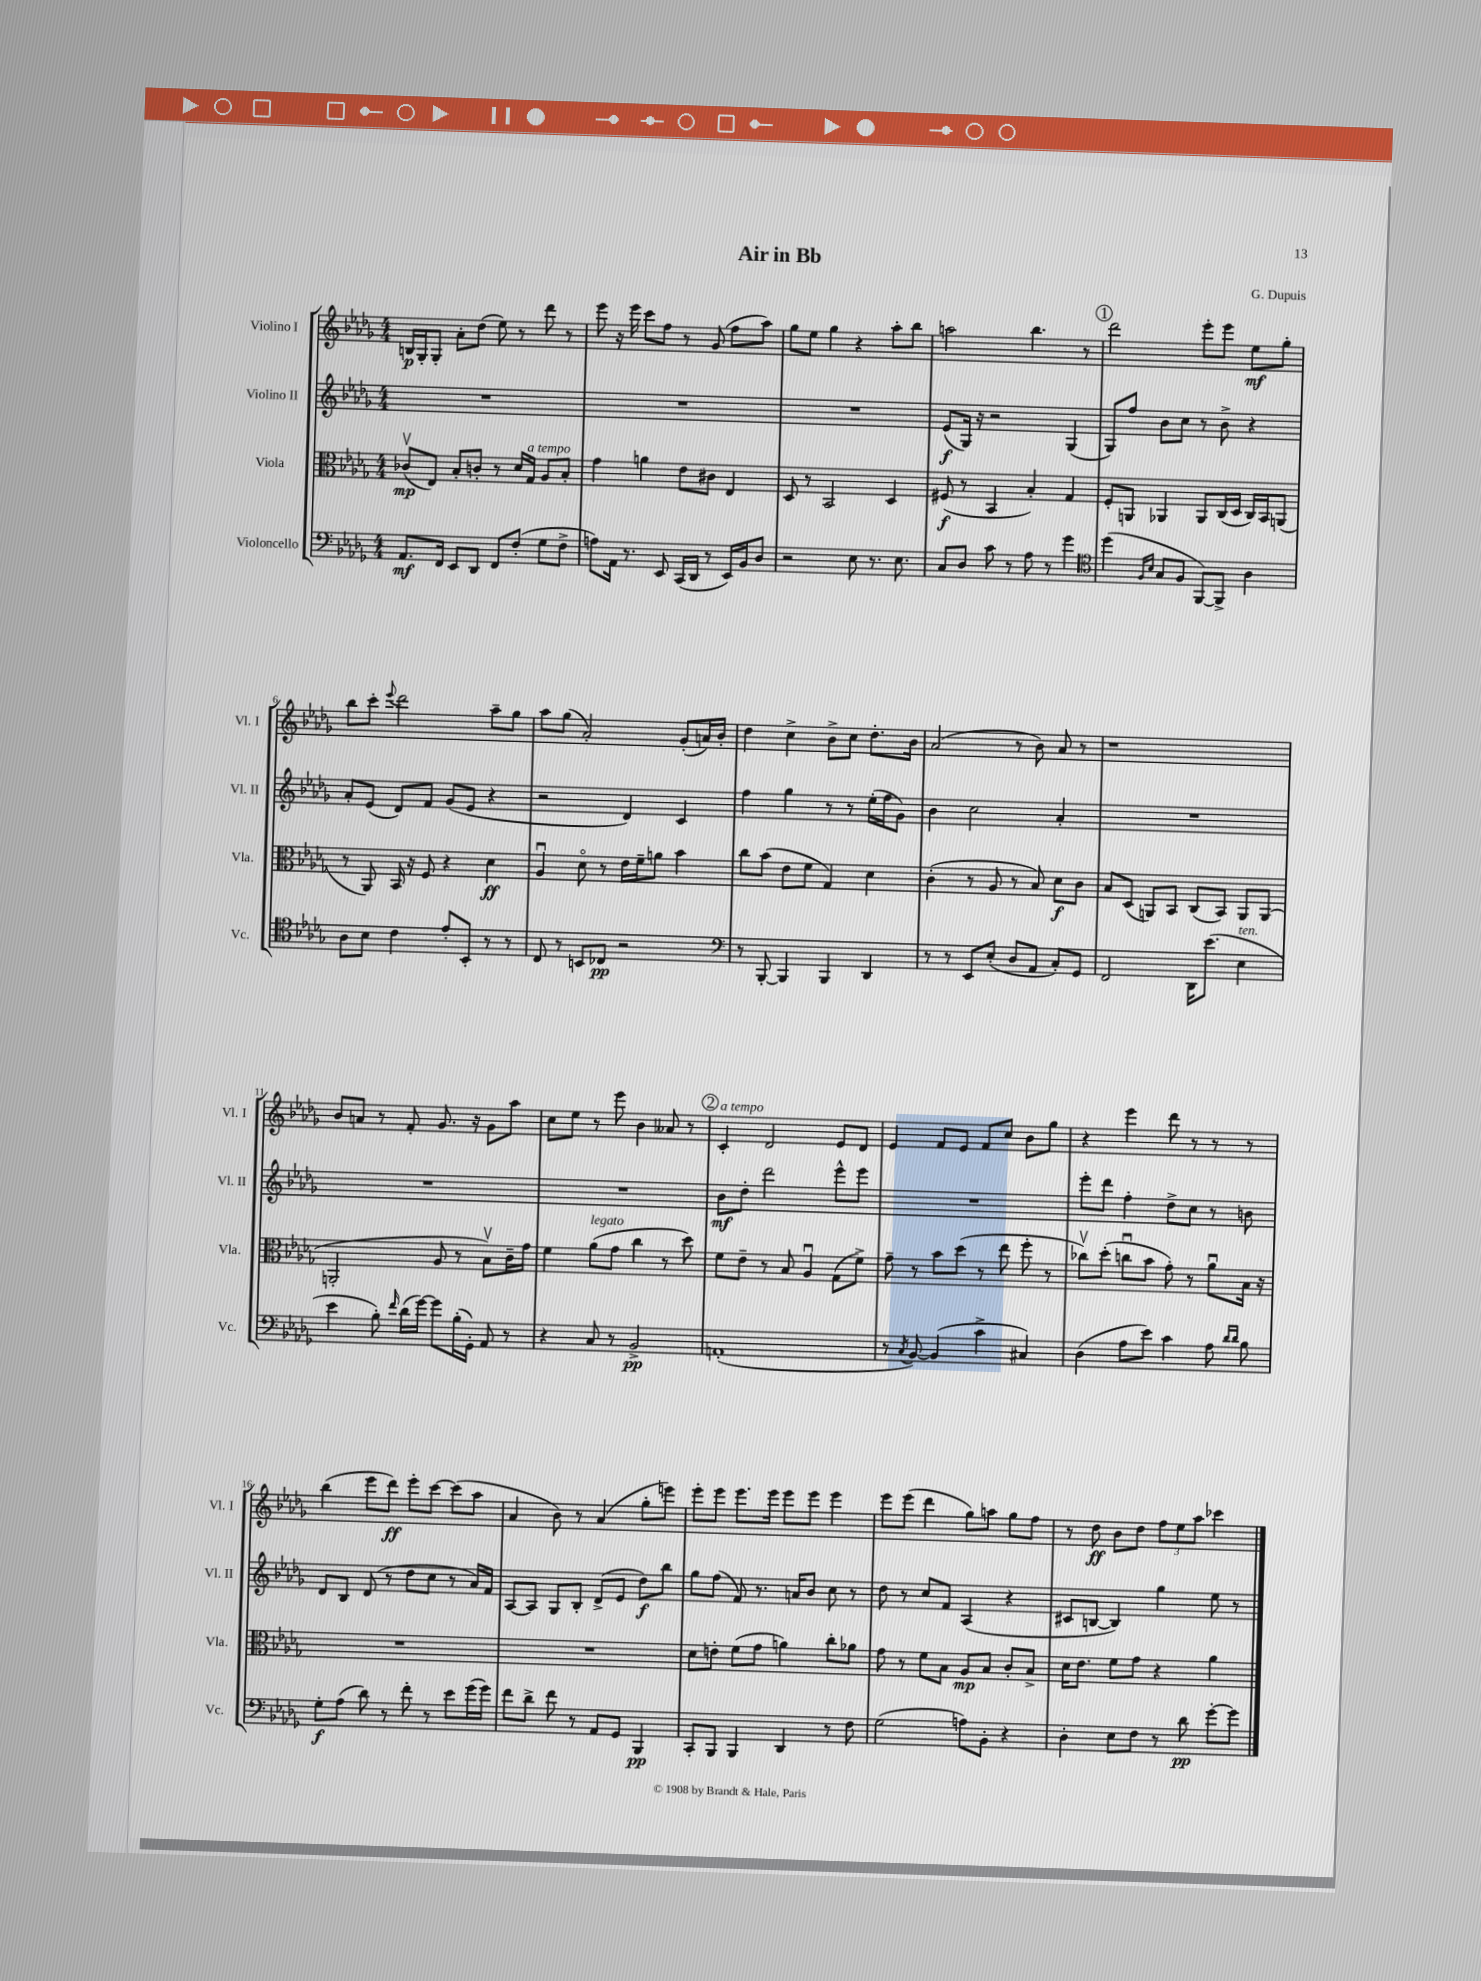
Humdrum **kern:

**kern	**kern	**kern	**kern
*staff4	*staff3	*staff2	*staff1
*clefF4	*clefC3	*clefG2	*clefG2
*k[b-e-a-d-g-]	*k[b-e-a-d-g-]	*k[b-e-a-d-g-]	*k[b-e-a-d-g-]
*M4/4	*M4/4	*M4/4	*M4/4
8.AA-/L	(8c-v/L	1r	16B/LL
.	.	.	16G-'/J
.	8E-/J)	.	8G-'/J
16FF/Jk	.	.	.
8EE-/L	8B-'/L	.	8a-'\L
8DD-/J	8c'/J	.	(8dd-\J
8FF/L	8r	.	8ee-\)
(8F'/J	16d-/LL	.	8r
.	16G-/JJ	.	.
8G-\L	8A-/L	.	8ddd-\
8F^\J	8B-'/J	.	8r
=	=	=	=
8A\L)	4g-\	1r	8eee-\
16AA-\Jk	.	.	16r
8.r	.	.	16eee-\
.	4a\	.	8ccc\L
8EE-/	.	.	8ff\J
(16CC/LL	8e-\L	.	8r
16DD-/JJ	.	.	.
8r	8c#\J	.	(8g-/
16EE-/LL)	4E-/	.	8ff\L
16BB-/J	.	.	.
8D-/J	.	.	8aa-\J)
=	=	=	=
2r	8D-/	1r	8gg-\L
.	8r	.	8ee-\J
.	2BB-/	.	4gg-\
8E-\	.	.	4r
8.r	.	.	.
.	4D-/	.	8aa-'\L
8.E-\	.	.	.
.	.	.	8bb-\J
=	=	=	=
8C/L	(8F#/	(8e-/L	2aa\
8D-/J	8r	16G-/Jk)	.
.	.	16r	.
8c\	4BB-/	2r	.
8r	.	.	.
8A-\	4B-'/)	.	4.bb-\
8r	.	.	.
4g-\	4G-/	(4G-/	.
.	.	.	8r
=	=	=	=
*clefC4	*	*	*
(4dd-\	8F'/L	8G-/L)	2ddd-\
.	8AA/J	8ff/J	.
16qqF/LL	.	.	.
16qqB-/JJ	.	.	.
8G-/L	4AA-/	8b-\L	.
8F/J	.	8cc\J	.
[8FF/L)	8AA-/L	8r	8eee-'\L
8FF^/]J	(16C/L	8b-^\	8eee-\J
.	16D-/JJ	.	.
4A-\	16C/LL)	4r	8ee-\L
.	16BB-/J	.	.
.	(8AA/J	.	8gg-'\J
=	=	=	=
8A-\L	8r	8a-'/L	8bb-\L
8B-\J	8AA-/)	(8e-/J	8ccc'\J
.	.	.	8qqeee-/
4c\	16BB-/	8d-/L)	2ddd-\
.	16r	.	.
.	8F/	8f/J	.
8e-'/L	4r	(8g-/L	.
8BB-'/J	.	8e-/J	.
8r	4d-\	4r	8aa-~\L
8r	.	.	8gg-\J
=	=	=	=
8C/	4A-u/	2r	8aa-\L
8r	.	.	(8gg-\J
8BB/L	8d-o\	.	2a-'/)
8C-/J	8r	.	.
2r	16e-\LL	4d-/)	.
.	16f~\J	.	.
.	8a\J	.	.
.	4b-\	4c/	(8g-'/L
.	.	.	16a/L)
.	.	.	16b-'/JJ
=	=	=	=
*clefF4	*	*	*
8r	8cc\L	4ff\	4dd-\
[8BBB-'/	(8b-\J	.	.
4BBB-/]	8e-\L	4gg-\	4cc^\
.	8f\J	.	.
4BBB-/	4G-/)	8r	8b-^\L
.	.	8r	8cc\J
4DD-/	4d-\	(16ee-'\LL	8.dd-'\L
.	.	16ff\J	.
.	.	8g-\J)	.
.	.	.	16b-\Jk
=	=	=	=
8r	(4c'\	4b-\	(2a-/
8r	.	.	.
8EE-/L	8r	2cc\	.
(8E-'/J	8A-/	.	.
8D-/L	8r	.	8r
8AA-/J	8B-/)	.	8b-\)
8C'/L)	8d-\L	4a-'/	8a-/
8GG-/J	8c\J	.	8r
=	=	=	=
2FF/	8B-/L	1r	1r
.	(8D-/J	.	.
.	8AA/L)	.	.
.	8BB-/J	.	.
16DD-\LK	(8C/L	.	.
(8.e-\J	.	.	.
.	8BB-/J)	.	.
4E-\	8AA/L	.	.
.	(8AA/J	.	.
=	=	=	=
4e-\	2AA'/	1r	8b-/L
.	.	.	8a/J
8B-'\)	.	.	8r
16qqf/	.	.	.
(16d-\LL	.	.	8f'/
[16g-\JJ)	.	.	.
8g-\]L	8A-/	.	8.g-/
(16B-'\L	8r	.	.
16GG-'\JJ)	.	.	16r
8AA-/	8B-v\L)	.	8g-\L
8r	16c~\L	.	8aa-\J
.	16g-\JJ	.	.
=	=	=	=
4r	4f\	1r	8cc\L
.	.	.	8ee-\J
8C/	(8a-\L	.	8r
8r	8g-\J	.	8eee-\
2BB-^/	4cc\	.	4b-\
.	8r	.	8a--/
.	8dd-\)	.	8r
=	=	=	=
(1AA'	8f\L	8b-\L	4c'/
.	8e-~\J	8dd-'\J	.
.	8r	2ddd-\	2d-/
.	8B-/	.	.
.	4A-u/	.	.
.	(8G-\L	8eee-^^\L	8e-/L
.	8f^\J)	8eee-\J	8d-/J
=	=	=	=
8r	8g-~\	1r	4e-/
8qC/	.	.	.
[8BB-/)	8r	.	.
(4BB-/]	8b-\L	.	8f/L
.	(8dd-\J	.	8e-/J
4c^\	8r	.	8f/L
.	8ee-\	.	8cc/J
4C#/)	8ff'\	.	8b-\L
.	8r	.	8gg-\J
=	=	=	=
(4D-\	8cc-v\L)	8eee-'\L	4r
.	(8dd-'\J	8ddd-\J	.
8A-\L	8ccu\L	4ff'\	4eee-\
8e-\J)	8b-\J	.	.
4c\	8g-'\)	8dd-^\L	8ddd-\
.	8r	8cc\J	8r
8A-\	8a-u\L	8r	8r
16qqd-/LL	.	.	.
16qqd-/JJ	.	.	.
8B-\	16B-\Jk	8b\	8r
.	16r	.	.
=	=	=	=
8G-'\L	1r	8d-/L	(4bb-\
(8A-\J	.	8B-/J	.
8d-\)	.	(8d-/	8eee-\L
8r	.	8r	8ddd-\J)
8f'\	.	8dd-\L	8eee-'\L
8r	.	8cc\J	[8ccc\J
8e-\L	.	8r	(8ccc\]L
(16g-\L	.	16a-/LL)	8aa-\J
16g-\JJ)	.	16f/JJ	.
=	=	=	=
8f\L	1r	[8A-/L	4a-/
8d-^\J	.	8A-/]J	.
8f\	.	8G-/L	8b-\)
8r	.	8B-'/J	8r
8AA-/L	.	(8d-^/L	(4a-/
8GG-/J	.	8e-/J	.
4BBB-/	.	8dd-\L)	8gg-'\L
.	.	8bb-\J	8eee\J)
=	=	=	=
8CC'/L	8d-\L	8gg-\L	8eee-'\L
8BBB-/J	8e'\J	(8ff\J	8eee-\J
4BBB-/	(8f\L	8f/)	8.eee-\L
.	8g-\J	8.r	.
.	.	.	16eee-\Jk
4DD-/	4a\)	.	8eee-\L
.	.	16a/LK	.
.	.	8b-/J	8eee-\J
8r	8cc'\L	8cc\	4eee-\
8F\	8a-\J	8r	.
=	=	=	=
(2G-\	8g-\	8dd-\	8eee-\L
.	8r	8r	(8eee-\J
.	8f\L	8cc/L	4ddd-\
.	8B-\J	8f/J	.
8A\L)	8A-/L	(4A-/	8gg-\L)
8BB-'\J	8B-/J	.	8aa\J
4r	8c'/L	4r	8gg-\L
.	8B-^/J	.	8ff\J
=	=	=	=
4D-'\	16d-\LK	8c#/L	8r
.	8.e-\J	.	.
.	.	[8B/J	8dd-\
8E-\L	8f\L	4B/])	8b-\L
8F\J	8g-\J	.	8dd-\J
8r	4r	4gg-\	12ff\L
.	.	.	12ee-\
8d-\	.	.	.
.	.	.	12aa-\J
[8g-'\L	4a-\	8ee-\	4ccc-\
8g-\]J	.	8r	.
==	==	==	==
*-	*-	*-	*-
